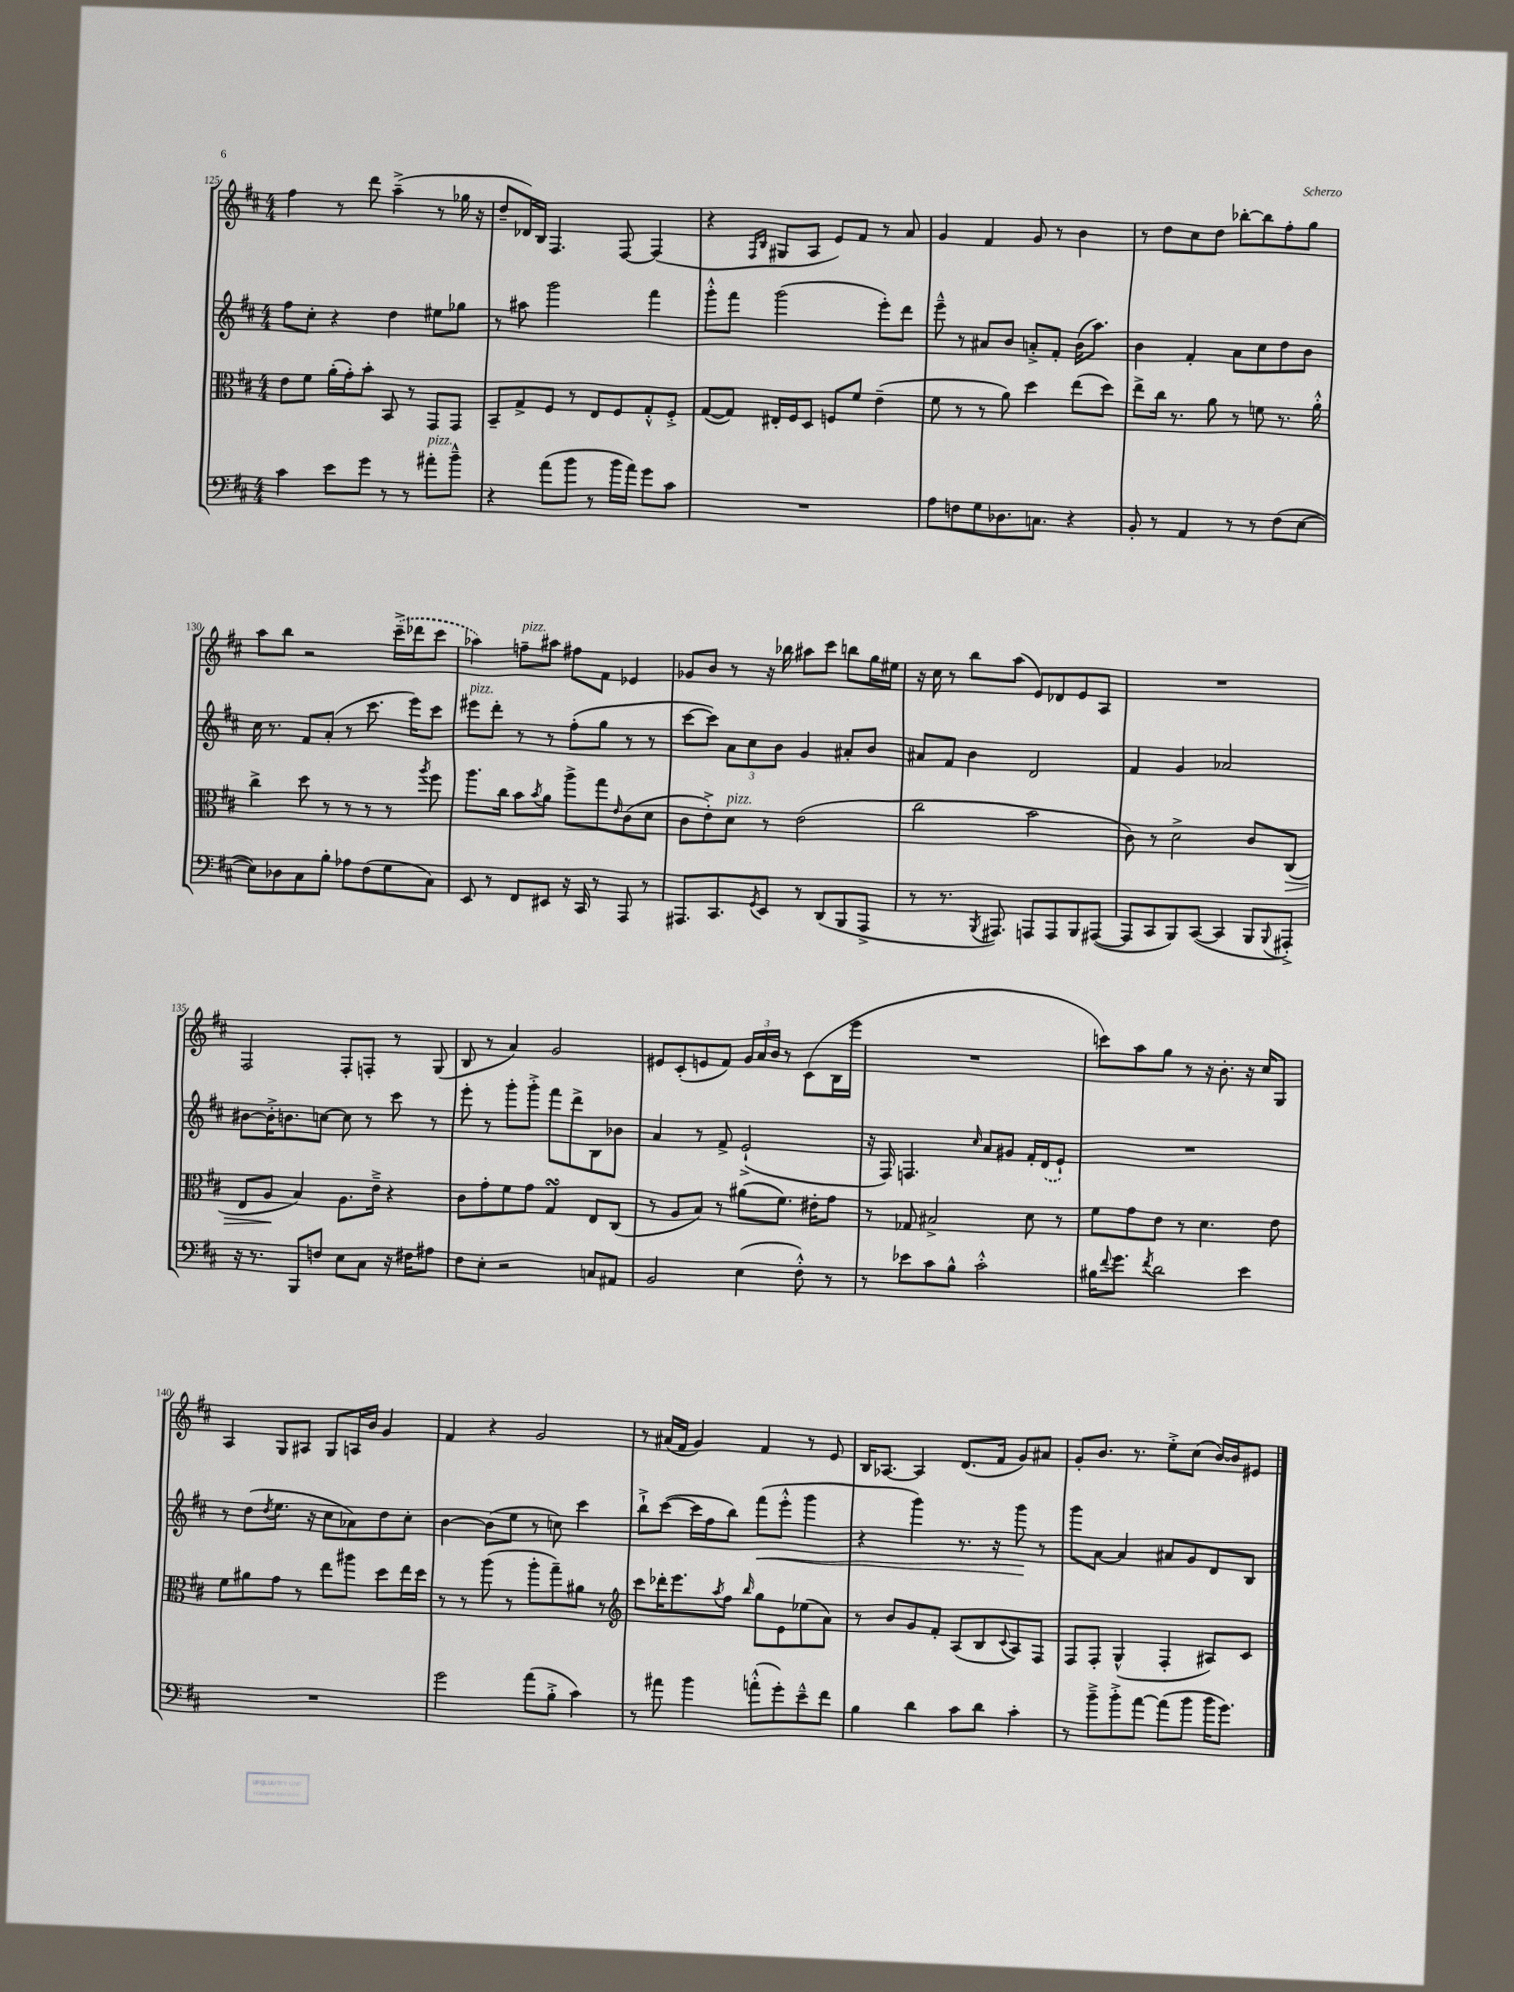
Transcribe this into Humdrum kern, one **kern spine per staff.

**kern	**kern	**kern	**kern
*staff4	*staff3	*staff2	*staff1
*clefF4	*clefC3	*clefG2	*clefG2
*k[f#c#]	*k[f#c#]	*k[f#c#]	*k[f#c#]
*M4/4	*M4/4	*M4/4	*M4/4
4c#	8e	8ff#	4ff#
.	8f#	8cc#'	.
8e	(16a'	4r	8r
.	16g')	.	.
8g	8b'	.	8ddd
8r	8BB	4dd	(4aa~^
8r	8r	.	.
8a#'	8GG	8ee#	8r
8b~^^	8GG	8gg-	16gg-
.	.	.	16r
=	=	=	=
4r	8BB~	8r	8dd~
.	8G^	8aa#	16d-)
.	.	.	16B
(8a	8F#	2ggg	4.F#
8b	8r	.	.
8r	8E	.	.
16b	8F#	.	[8F#
16a)	.	.	.
8g	8G'^^	4fff#	(4F#]
8c#	8F#'^	.	.
=	=	=	=
1r	([8G	8ggg'^^	4r
.	8G])	8fff#	.
.	.	.	16qqF#
.	.	.	16qqB
.	16E#'	(2ggg	8G#
.	16F#	.	.
.	8D	.	8A
.	8F	.	8e)
.	8f#	.	8f#
.	(4e~	8eee')	8r
.	.	8ddd	8a
=	=	=	=
8A	8f#	8eee~^^	4g
8F	8r	8r	.
8G	8r	8a#	4f#
8.D-	8a)	8b	.
.	4dd	8a'^	8g
8.C	.	.	.
.	.	8f#'	8r
4r	(8ee	(16b	4b
.	.	8.aa)	.
.	8dd)	.	.
=	=	=	=
8BB'	8ee^	4b	8r
8r	16cc#	.	8dd
.	8.r	.	.
4AA	.	4f#'	8cc#
.	8a	.	8dd
8r	8r	8a	[8bb-'
8r	8f	8cc#	8bb-]
(8F#	8.r	8dd	8ff#'
[8E	.	8b	8gg
.	16a'^^	.	.
=	=	=	=
8E])	4cc#^	16cc#	8aa
.	.	8.r	.
8D-	.	.	8bb
8C#	8dd	8f#	2r
8B'	8r	(8a'	.
8A-	8r	8r	.
(8F#	8r	8.ccc#	.
8G	8r	.	(16ccc#~^
.	.	16eee)	16ddd-
.	8qaa	.	.
8C#)	8ff#	8ccc#	8ccc#
=	=	=	=
8EE	8.aa	8eee#	4aa-)
8r	.	8ddd'	.
.	16cc#	.	.
8FF#	8b	8r	8ff~
.	8qb	.	.
8EE#	8a	8r	8aa#
16r	8aa^	(8ff#'	8ff#
16CC#	.	.	.
8r	8gg	8gg	8f#
.	16qqe	.	.
8AAA	(8c#	8r	4e-
8r	8d	8r	.
=	=	=	=
8.AAA#	8c#	[8ccc#	8g-
.	8e'^)	8ccc#])	8b
8.CC#	.	.	.
.	8d	12a	8r
.	.	12cc#	.
8qGG	.	.	.
8EE	8r	.	16r
.	.	12b	.
.	.	.	16bb-
8r	(2e	4g	8aa#
(8DD	.	.	8ccc#
8BBB	.	8a#'	8bb
8AAA#^	.	8b	16gg
.	.	.	16ee#
=	=	=	=
8r	2cc#	8a#	16r
.	.	.	16cc#
8.r	.	8f#	8r
.	.	4b	8bb
8qBBB	.	.	.
8.AAA#)	.	.	.
.	.	.	(8aa
8AAA	2b	2d	8e)
8AAA	.	.	8d-
8BBB	.	.	8e
([8AAA#	.	.	8A
=	=	=	=
8AAA#]	8c#)	4f#	1r
8CC#	8r	.	.
8BBB)	2d^	4g	.
([8CC#	.	.	.
4CC#]	.	2a-	.
8BBB	8c#	.	.
8qqBBB	.	.	.
8AAA#'^)	(8C#	.	.
=	=	=	=
16r	8E	[8b#	2F#
8.r	.	.	.
.	8A	16b#'^]	.
.	.	8.b	.
8BBB	4B)	.	.
8F	.	[8cc	.
8E	8.A	8cc]	8F#'
8C#	.	8r	8F'
.	16e~^	.	.
16r	4r	8ccc#	8r
16F#	.	.	.
8A#	.	8r	(8G
=	=	=	=
8F#	8c#	8eee'	8B
8E'	8g'	8r	8r
2r	8f#	8ggg'	4a)
.	8g	8ggg'^	.
.	4G	8fff#	2g
.	.	8ddd^	.
8C	8E	8B	.
8AA#	(8C#	8b-	.
=	=	=	=
2BB	8r	4a	8e#
.	8A	.	(8c#'
.	8B)	8r	8e
.	8r	8f#^	8f#)
(4E	(8a#	(2e`^	24g
.	.	.	24a
.	.	.	24b
.	8.f#)	.	8r
8F#'^^)	.	.	(8c#
.	16e#'	.	.
8r	8g	.	16B
.	.	.	16eee
=	=	=	=
8r	8r	16r	1r
.	.	16F#)	.
8e-	8G-	4.F	.
8c#	2B#^	.	.
8B^^	.	.	.
.	.	16qqcc#	.
2c#'^^	.	8a	.
.	.	8g#	.
.	8d	16f#'	.
.	.	(16d	.
.	8r	8e`)	.
=	=	=	=
16B#	8f#	1r	8ccc)
8qqf#	.	.	.
8.g	.	.	.
.	8g	.	8aa
8qf#	.	.	.
2d	8e	.	8gg
.	8r	.	8r
.	4.d	.	16r
.	.	.	8.b'
4e	.	.	16r
.	.	.	16cc#
.	8e	.	8G
=	=	=	=
1r	8f#	8r	4A
.	8a#	(8dd	.
.	.	8qdd	.
.	8g	8.ee	8G
.	8r	.	8A#
.	.	16r	.
.	8ee	8cc#	8G
.	8aa#	8a-)	16A
.	.	.	16b
.	8dd	8dd	4g
.	16ee	8cc#'	.
.	16dd	.	.
=	=	=	=
2g	8r	[4b	4f#
.	8r	.	.
.	(8aa	(8b]	4r
.	8r	8ee	.
(8a	8aa'	8r	2g
8B'^	8gg~)	8cc)	.
4c#)	8a#	4ccc#	.
.	8r	.	.
=	=	=	=
*	*clefG2	*	*
8r	8ccc#	8bb`^	8r
8a#	16ddd-'	([8ccc#	(16a#
.	8.eee	.	16f#
4b	.	16ccc#]	4g)
.	.	16ff#	.
.	8qaa	.	.
.	8ff#	8bb)	.
.	16qqbb	.	.
(8a'^^	8gg	(8fff#	4f#
8g')	8e	8eee'^^	.
8e~^^	(8ee-	4ggg	8r
8f#	8a)	.	8e
=	=	=	=
4B	8r	4r	16B
.	.	.	[8.A-
.	8b	.	.
4d	8g	4ggg)	4A-]
.	8f#'	.	.
8c#	(8A	8.r	(8.d
8d	8B	.	.
.	.	16r	16f#
.	8qqc#	.	.
4c#'	8A)	8ggg	8g)
.	8F#	8r	8a#
=	=	=	=
8r	8F#	8ggg	8g'
8b~^	8F#'	[8a	8.b
8b'^	(4G^^	4a]	.
.	.	.	8.r
[8a	.	.	.
(8a]	4F#'	8a#	8ee'^
8b	.	8g	(8cc#
16b	8A#)	8d	[16b)
8.g)	.	.	16b]
.	8c#	8B	8e#
==	==	==	==
*-	*-	*-	*-
